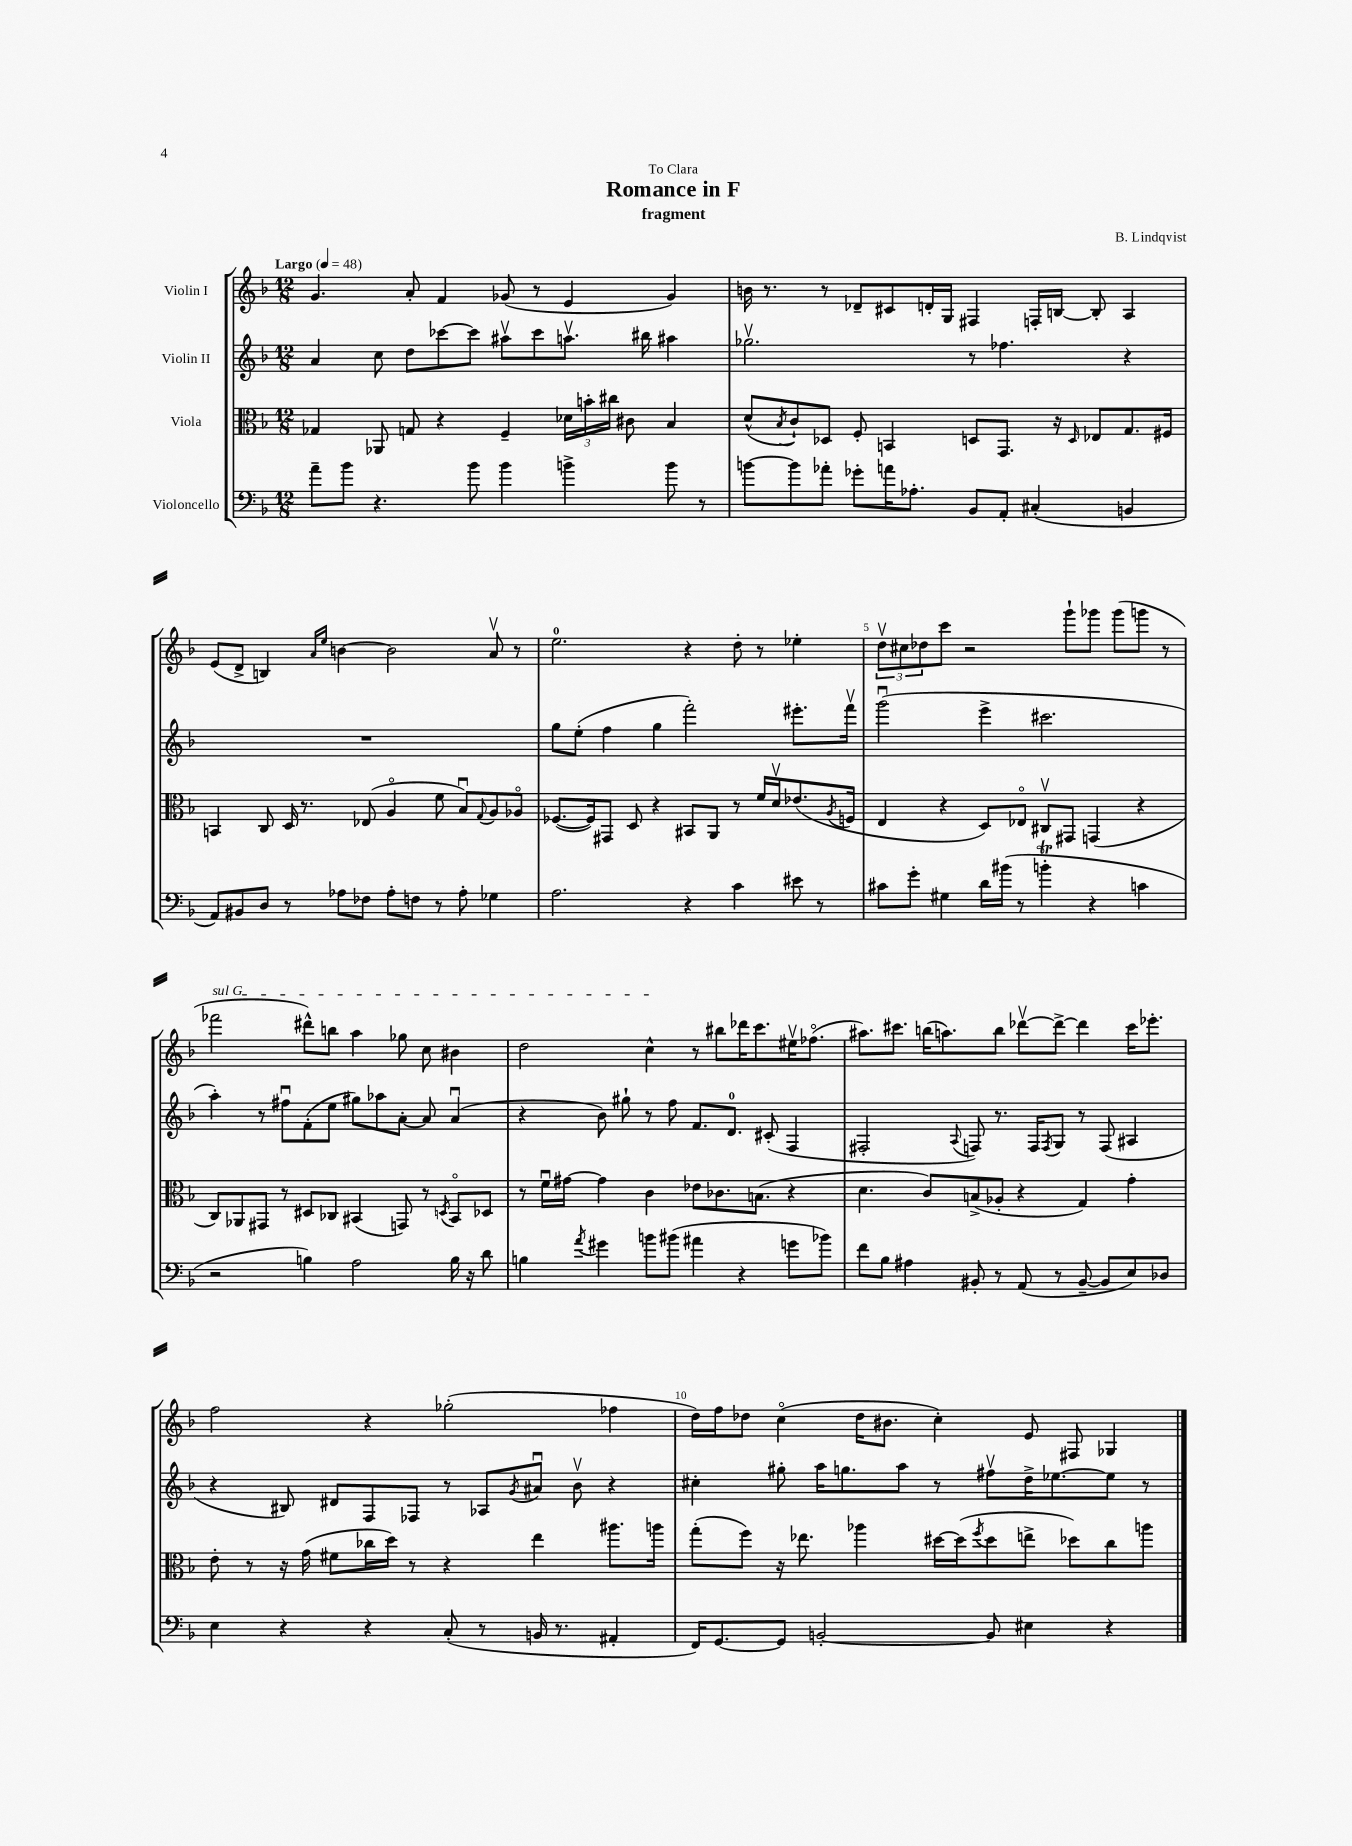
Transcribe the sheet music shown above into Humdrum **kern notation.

**kern	**kern	**kern	**kern
*staff4	*staff3	*staff2	*staff1
*clefF4	*clefC3	*clefG2	*clefG2
*k[b-]	*k[b-]	*k[b-]	*k[b-]
*M12/8	*M12/8	*M12/8	*M12/8
*MM48	*MM48	*MM48	*MM48
8a~	4G-	4a	4.g
8b-	.	.	.
4.r	8AA-	8cc	.
.	8G	8dd	8a'
.	4r	[8ccc-	4f
8b-	.	8ccc-]	.
4b-	4F~	8aa#v	(8g-
.	.	8ccc-	8r
4b^	24d-	8.aav	4e
.	24b'	.	.
.	24cc#	.	.
.	8c#	.	.
.	.	16bb#	.
8b	4B-	4aa#	4g-)
8r	.	.	.
=	=	=	=
[8b	(8d^^	2.gg-v	16b
.	.	.	8.r
.	8qB-	.	.
8b]	8c`)	.	.
8a-'	8D-	.	8r
8g-'	8F'	.	8d-~
16a	4BB	.	8c#
8.A-'	.	.	.
.	.	.	16d'
.	.	.	16G
8BB-	8D	8r	4F#
8AA'	8.GG	4.ff-	.
(4C#'	.	.	16F'
.	16r	.	[16B
.	16qqD	.	.
.	8E-	.	8B']
4BB	8.G	4r	4A
.	16F#	.	.
=	=	=	=
8AA)	4BB	1.r	(8e
8BB#	.	.	8d^
8D	8C	.	4B)
8r	16D	.	.
.	8.r	.	.
.	.	.	16qqa
.	.	.	16qqee
8A-	.	.	[4b
8F-	(8E-	.	.
8A-'	4Ao	.	2b]
8F	.	.	.
8r	8f	.	.
8A-'	8B-u)	.	.
.	8qqG	.	.
4G-	8A	.	8av
.	8A-o	.	8r
=	=	=	=
2.A	([8.F-	8gg	2.ee
.	.	(8ee'	.
.	16F-])	.	.
.	8GG#	4ff	.
.	8D	.	.
.	4r	4gg	.
4r	8BB#	2fff')	4r
.	8AA	.	.
4c	8r	.	8dd'
.	16f	.	8r
.	16dv	.	.
8e#	(8.e-	8.eee#'	4ee-'
8r	.	.	.
.	8qA	.	.
.	16F	16fffv	.
=	=	=	=
8c#	4E	(2gggu	12ddv
.	.	.	12cc#
8g'	.	.	.
.	.	.	12dd-
4G#	4r	.	8ccc
.	.	.	2r
16d	8D)	4eee^	.
(16b#	.	.	.
8r	8E-o	.	.
4b'	8C#v	2.ccc#	.
.	8GG#	.	8ggg`
4r	(4GG	.	8ggg-
.	.	.	(8ggg-
4c	4r	.	8ggg
.	.	.	8r
=	=	=	=
2r	8C)	4aa')	2fff-
.	8AA-	.	.
.	8GG#	8r	.
.	8r	8ff#u	.
4B)	8D#	(8f'	8ddd#^^)
.	8C-	8ee	8bb
2A	(4BB#	8gg#)	4aa
.	.	8aa-	.
.	8GG)	[8a'	8gg-
.	8r	8a]	8cc
.	8qD	.	.
16B	8BB#o	(4au	4b#
16r	.	.	.
8d	8D-	.	.
=	=	=	=
4B	8r	4r	2dd
.	16fu	.	.
.	[16g#	.	.
8qa	.	.	.
4g#	4g#]	8b-)	.
.	.	8gg#`	.
8b	4c	8r	4cc^^
(8b#	.	8ff	.
4a#	8e-	8.f	8r
.	8.c-	.	8bb#
.	.	8.d	.
4r	.	.	16ddd-
.	(8.B	.	8.ccc
.	.	(8c#'	.
8g	4r	4F	16ee#v
.	.	.	(8.ff-o
8b-)	.	.	.
=	=	=	=
8f	4.d	2F#'	8.aa#)
8B-	.	.	.
.	.	.	8.ccc#
4A#	.	.	.
.	8c)	.	(16bb
.	.	.	8.aa)
.	.	8qqA	.
8BB#'	(8B^	8F)	.
8r	8A-'	8.r	8bb
(8AA	4r	.	[8ddd-v
.	.	16F	.
.	.	8qF	.
8r	.	8G	8ddd-^_
[8BB#~	4G)	8r	4ddd-]
8BB#]	.	(8F	.
8E)	4g'	4A#	16ccc#
.	.	.	8.eee-'
8D-	.	.	.
=	=	=	=
4E	8e'	4r	2ff
.	8r	.	.
4r	16r	8B#)	.
.	(16g	.	.
.	8f#	8d#	.
4r	16cc-	8F	4r
.	16dd)	.	.
.	8r	8F-	.
(8C'	4r	8r	(2gg-'
8r	.	8A-	.
.	.	8qg	.
16BB	4ee	8a#u	.
8.r	.	.	.
.	.	8b-v	.
4AA#'	8.aa#	4r	4ff-
.	16aa	.	.
=	=	=	=
16FF)	(8gg'	4cc#'	16dd)
[8.GG	.	.	16ff
.	8ff)	.	8dd-
8GG]	16r	8gg#'	(4cco
.	8.ee-	.	.
[2BB'	.	16aa	.
.	.	8.gg	.
.	4aa-	.	16dd-
.	.	.	8.b#
.	.	8aa	.
.	[16dd#	8r	4cc')
.	(16dd#]	.	.
.	8qff	.	.
8BB]	8dd#	8ff#v	.
4E#	8ee^	16dd^	8e
.	.	[8.ee-	.
.	8dd-)	.	8F#
4r	8cc	8ee-]	4G-
.	8aa	8r	.
==	==	==	==
*-	*-	*-	*-
